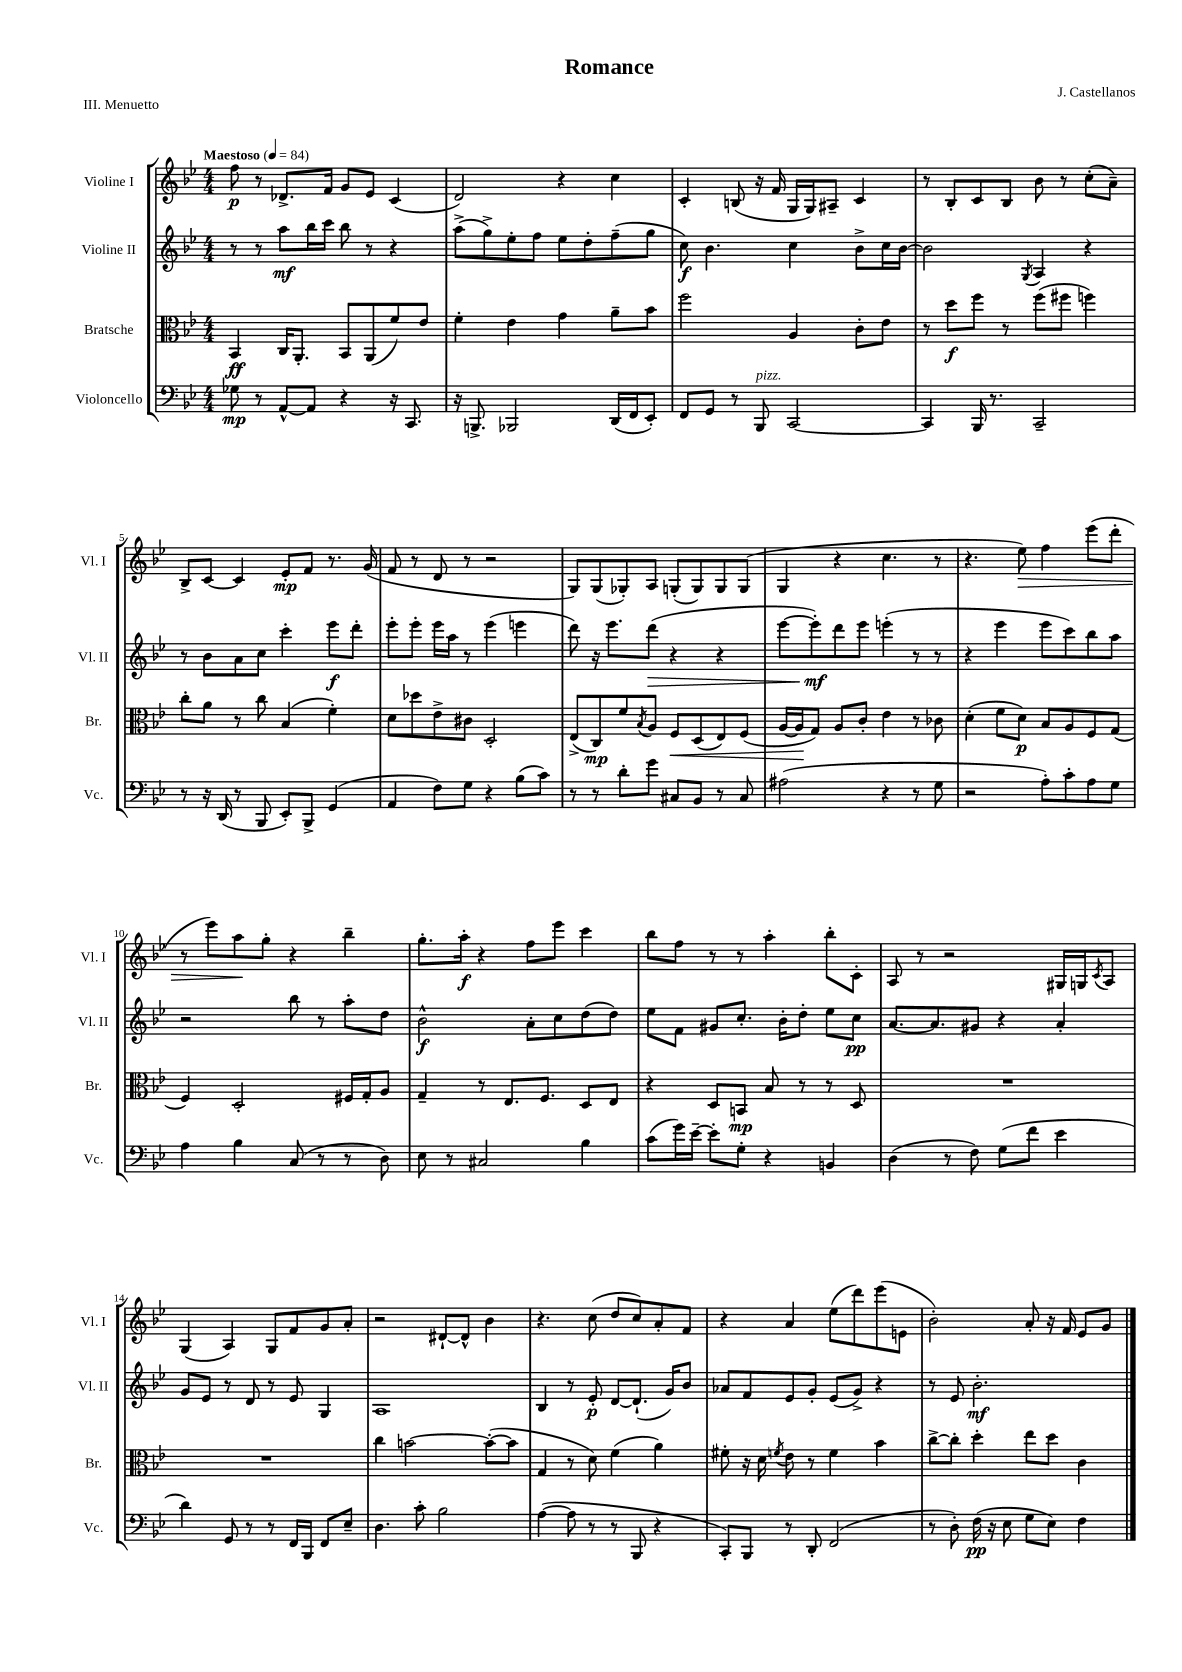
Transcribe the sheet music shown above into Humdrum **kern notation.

**kern	**kern	**kern	**kern
*staff4	*staff3	*staff2	*staff1
*clefF4	*clefC3	*clefG2	*clefG2
*k[b-e-]	*k[b-e-]	*k[b-e-]	*k[b-e-]
*M4/4	*M4/4	*M4/4	*M4/4
*MM84	*MM84	*MM84	*MM84
8G-	4BB-	8r	8ff
8r	.	8r	8r
[8AA^^	16C	8aa	8.d-^
.	8.AA'	.	.
8AA]	.	16bb-	.
.	.	16ccc	16f
4r	8BB-	8bb-	8g
.	(8AA	8r	8e-
16r	8f)	4r	(4c
8.CC	.	.	.
.	8e-	.	.
=	=	=	=
16r	4f'	(8aa^	2d)
8.BBB^	.	.	.
.	.	8gg^)	.
2BBB-	4e-	8ee-'	.
.	.	8ff	.
.	4g	8ee-	4r
.	.	8dd'	.
(16DD	8a~	(8ff~	4cc
16FF	.	.	.
8EE-')	8b-	8gg	.
=	=	=	=
8FF	2ff	8cc)	4c'
8GG	.	4.b-	.
8r	.	.	(8B
8BBB-	.	.	16r
.	.	.	16f
[2CC	4A	4cc	16G
.	.	.	16G)
.	.	.	8A#~
.	8c'	8b-^	4c
.	8e-	16cc	.
.	.	[16b-	.
=	=	=	=
4CC]	8r	2b-]	8r
.	8dd	.	8B-'
16BBB-	8ff	.	8c
8.r	.	.	.
.	8r	.	8B-
.	.	8qG	.
2CC~	(8ff	4A	8b-
.	8ff#	.	8r
.	4ff)	4r	(8cc'
.	.	.	8a~)
=	=	=	=
8r	8cc'	8r	8B-^
16r	8a	8b-	[8c
(16DD	.	.	.
8r	8r	8a	4c]
8BBB-	8cc	8cc	.
8EE-')	(4B-	4ccc'	8e-'
8BBB-^	.	.	8f
(4GG	4f')	8eee-	8.r
.	.	8ddd'	.
.	.	.	(16g
=	=	=	=
4AA	8d	8eee-'	8f
.	8dd-	8eee-'	8r
8F)	8e-^	16eee-	8d
.	.	16aa	.
8G	8c#	8r	8r
4r	2D'	(4eee-	2r
(8B-	.	4eee	.
8c)	.	.	.
=	=	=	=
8r	(8E-^	8ddd)	8G)
8r	8C)	16r	(8G
.	.	8.eee-	.
8d'	8f	.	8G-')
.	8qB-	.	.
8g	8A	(8ddd	8A
8C#	8F	4r	(8G'
8BB-	(8D	.	8G)
8r	8E-)	4r	8G
8C#	(8F	.	(8G
=	=	=	=
(2A#	[16A	[8eee-	4G
.	16A]	.	.
.	8G)	8eee-'])	.
.	8A	8ddd	4r
.	8c'	8eee-	.
4r	4e-	(4eee'	4.cc
8r	8r	8r	.
8G	8c-	8r	8r
=	=	=	=
2r	(4d'	4r	4.r
.	8f	4eee-	.
.	8d)	.	8ee-)
8A')	8B-	8eee-	4ff
8c'	8A	8ccc)	.
8A	8F	8bb-	(8eee-
8G	(8G	8aa	8ddd'
=	=	=	=
4A	4F)	2r	8r
.	.	.	8eee-)
4B-	2D'	.	8aa
.	.	.	8gg'
(8C	.	8bb-	4r
8r	.	8r	.
8r	16F#	8aa'	4bb-~
.	16G'	.	.
8D)	8A	8dd	.
=	=	=	=
8E-	4G~	2b-^^	8.gg'
8r	.	.	.
.	.	.	16aa'
2C#	8r	.	4r
.	8.E-	.	.
.	.	8a'	8ff
.	8.F	.	.
.	.	8cc	8eee-
4B-	8D	(8dd	4ccc
.	8E-	8dd)	.
=	=	=	=
(8c	4r	8ee-	8bb-
16g)	.	8f	8ff
[16e-~	.	.	.
8e-']	8D	8g#	8r
8G'	8BB	8.cc'	8r
4r	8B-	.	4aa'
.	.	16b-'	.
.	8r	8dd'	.
4BB	8r	8ee-	8bb-'
.	8D	8cc	8c'
=	=	=	=
(4D	1r	[8.a	8A
.	.	.	8r
.	.	8.a]	.
8r	.	.	2r
8F)	.	8g#	.
(8G	.	4r	.
8f	.	.	.
4e-	.	4a'	16G#
.	.	.	16G
.	.	.	8qc
.	.	.	8A
=	=	=	=
4d)	1r	8g	(4G
.	.	8e-	.
8GG	.	8r	4A)
8r	.	8d	.
8r	.	8r	8G
16FF	.	8e-	8f
16BBB-	.	.	.
8FF	.	4G	8g
8E-~	.	.	8a'
=	=	=	=
4.D	4cc	1A	2r
.	[2b	.	.
8c'	.	.	.
2B-	.	.	[8d#`
.	.	.	8d#^^]
.	(8b'_	.	4b-
.	8b]	.	.
=	=	=	=
([4A	4G	4B-	4.r
8A]	8r	8r	.
8r	8d)	8e-'	(8cc
8r	(4f	[8d	8dd
8BBB-	.	(8.d`]	8cc)
4r	4a)	.	8a'
.	.	16g)	.
.	.	8b-	8f
=	=	=	=
8CC')	8f#'	8a-	4r
8BBB-	16r	8f	.
.	16d	.	.
.	8qf	.	.
8r	8e-	8e-	4a
8DD'	8r	8g'	.
(2FF	4f	(8e-	(8ee-
.	.	8g^)	8ddd)
.	4b-	4r	(8eee-
.	.	.	8e
=	=	=	=
8r	[8cc^	8r	2b-')
8D')	8cc']	8e-	.
(16F	4dd'	2.b-'	.
16r	.	.	.
8E-	.	.	.
8G	8ee-	.	8a'
8E-)	8dd	.	16r
.	.	.	16f
4F	4c	.	8e-
.	.	.	8g
==	==	==	==
*-	*-	*-	*-
